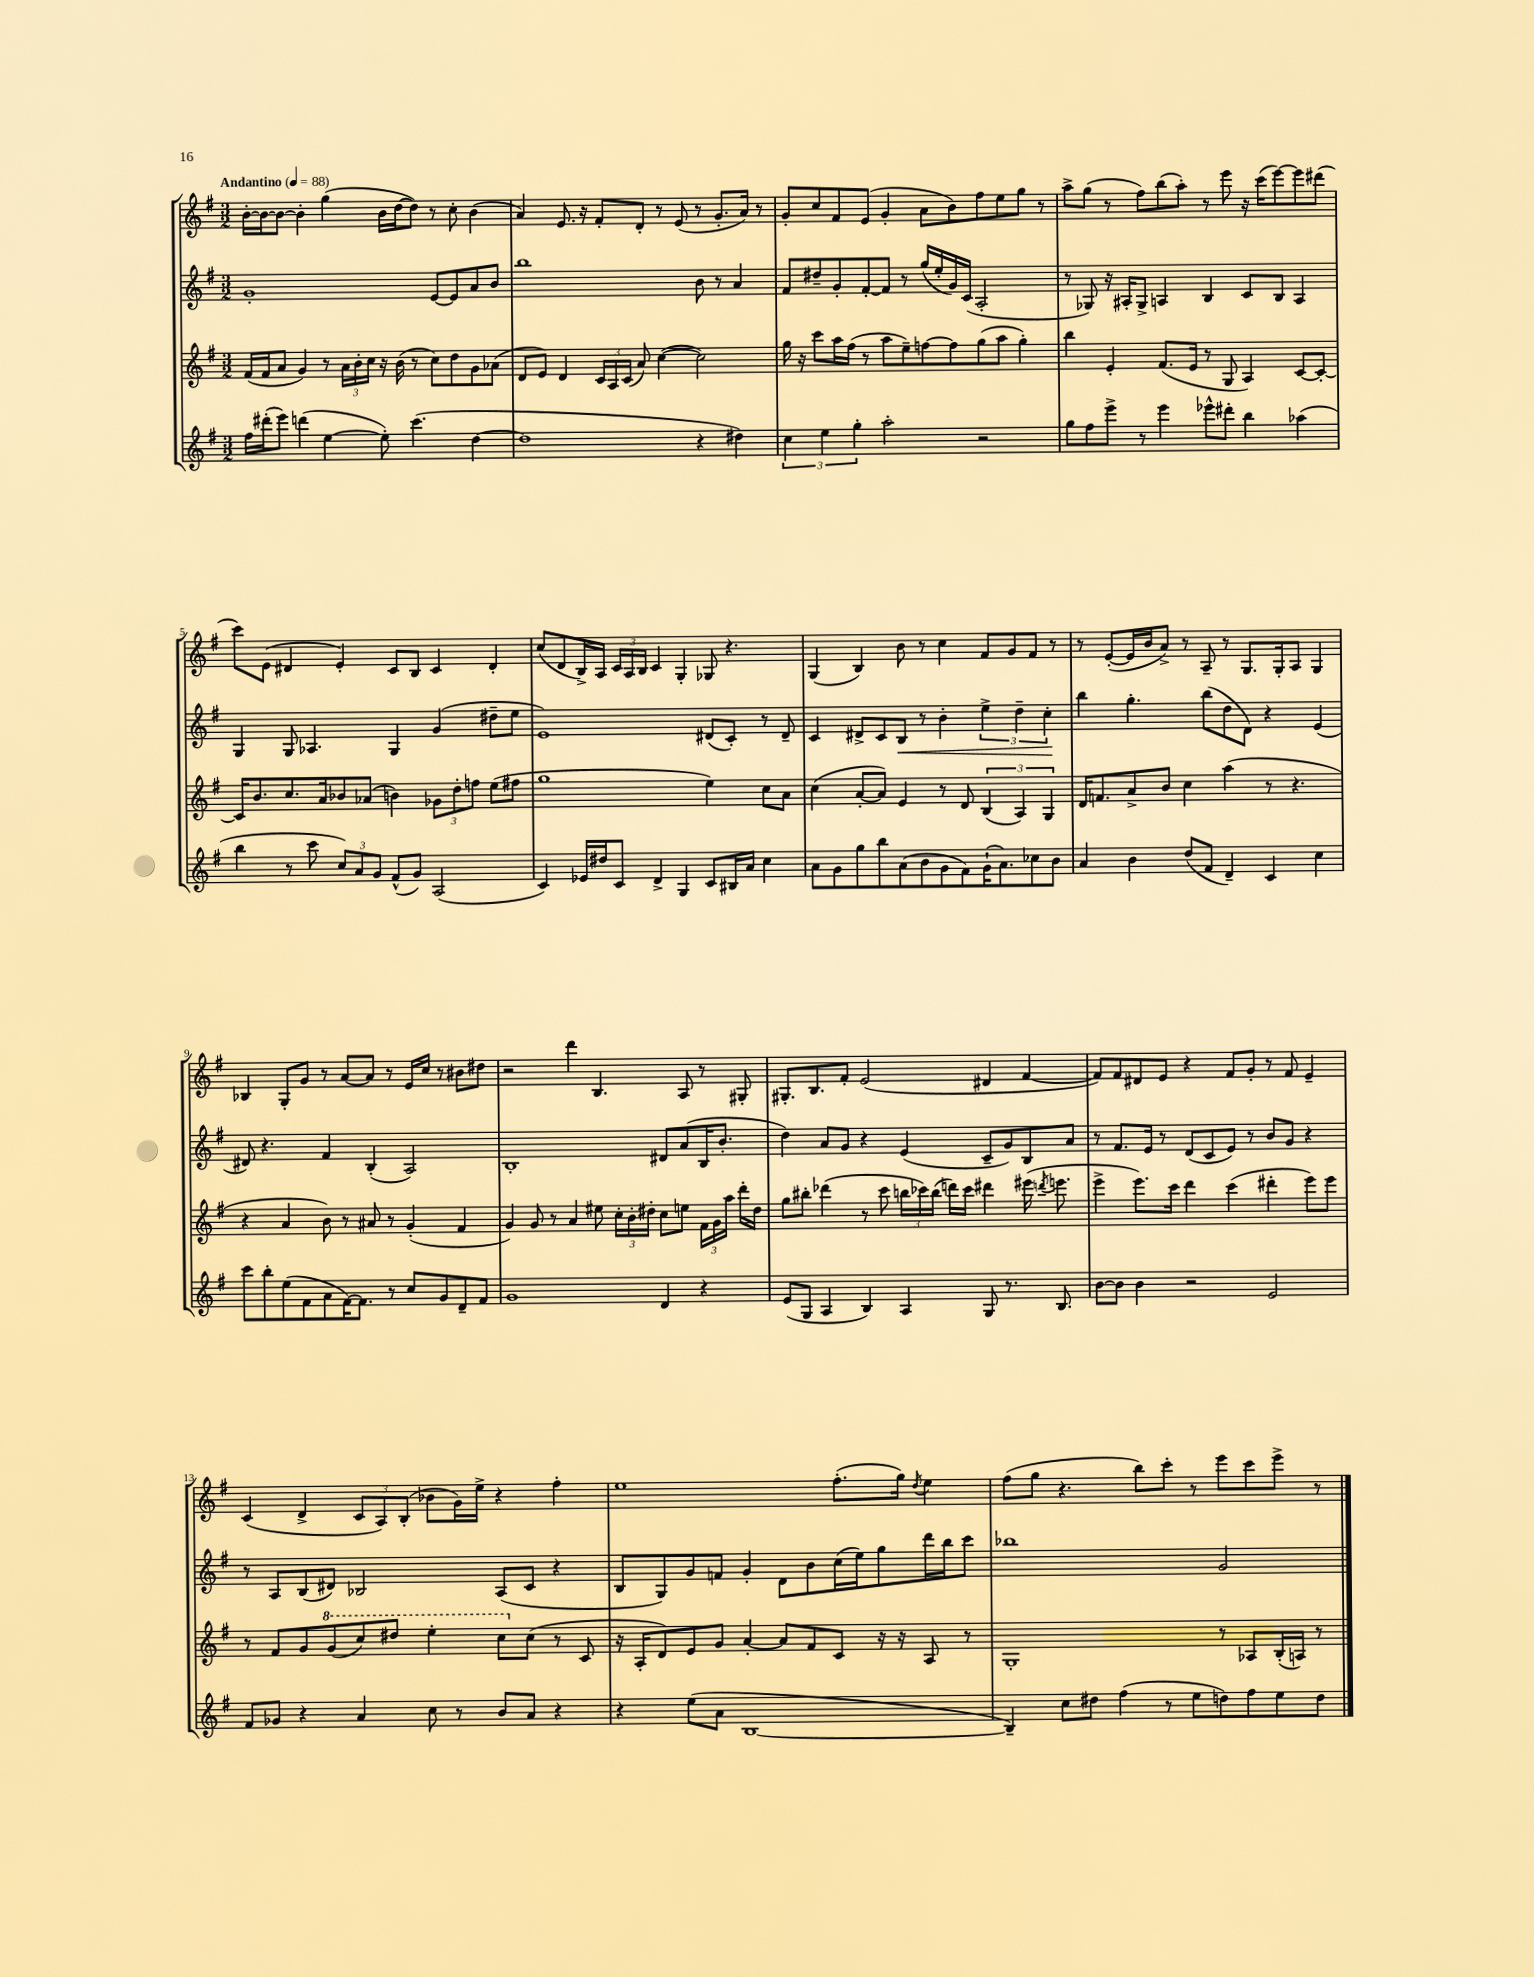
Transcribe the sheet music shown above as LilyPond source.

<<
\new StaffGroup <<
\new Staff = "s0" {
    \clef treble \key g \major \numericTimeSignature \time 3/2 \tempo "Andantino" 4 = 88
    \autoBeamOff b'16[~-. b'16~ b'8]~ b'4-. g''4( b'16[ d''16~ d''8]) r8 c''8-. b'4( |
    a'4) e'8. r16 fis'8[-. d'8]-. r8 e'8( r8 g'8.[-. a'16]) r8 |
    g'8[-. c''8 fis'8 e'8]( g'4-. a'8[ b'8) fis''8 e''8 g''8] r8 |
    a''8[-> g''8]( r8 fis''8[) b''8( a''8]-.) r8 e'''8 r16 c'''16[( e'''8~) e'''8 dis'''8]( |
    c'''8[) e'8]( dis'4 e'4-.) c'8[ b8] c'4 dis'4-. |
    c''8[( d'8 b16->) a16] \tuplet 3/2 { c'16[ a16 b16] } c'4 g4-. ges8 r4. |
    g4( b4) b'8 r8 c''4 fis'8[ g'8 fis'8] r8 |
    r8 e'8[~-.( e'16 b'16 a'8]->) r8 a8-- r8 g8.[ g16-. a8] g4 |
    bes4 g8[-. g'8] r8 a'8[~ a'8] r8 e'16[ c''16] r8 bis'8[ dis''8] |
    r2 d'''4 b4. a8 r8 gis8-. |
    gis8.[-. b8. fis'8]-. e'2( dis'4 fis'4~ |
    fis'8[) fis'8 dis'8 e'8] r4 fis'8[ g'8]-. r8 fis'8 e'4-- |
    c'4( d'4-> \tuplet 3/2 { c'8[ a8) b8]-.( } bes'8[ g'16) e''16]-> r4 fis''4-. |
    e''1 fis''8.[-.( g''16]) \acciaccatura { d''8 } e''4 |
    fis''8[( g''8] r4. b''8[) c'''8]-. r8 e'''8[ c'''8 e'''8]-> r8 \bar "|." |
}
\new Staff = "s1" {
    \clef treble \key g \major \numericTimeSignature \time 3/2
    \autoBeamOff g'1-. e'8[~ e'8 a'8 b'8] |
    b''1 b'8 r8 a'4 |
    fis'8[ dis''8-- g'8-. fis'8~-. fis'8] r8 g''16[( e''16-. g'16) c'16]( a2-. |
    r8 ges8) r16 ais16[-. ges8]-> a4 b4 c'8[ b8] a4 |
    g4 g8 aes4. g4 g'4( dis''8[-- e''8] |
    e'1) dis'8[( c'8]-.) r8 dis'8-- |
    c'4 dis'8[-> c'8 b8]\< r8 b'4-. \tuplet 3/2 { e''4-> d''4-- c''4-.\! } |
    b''4 g''4.-. b''8[( d''8 d'8]) r4 e'4( |
    dis'8) r4. fis'4 b4-.( a2) |
    b1-. dis'8[ a'8( b16 b'8.]-. |
    d''4) a'8[ g'8] r4 e'4( c'8[-- g'8) b8 a'8] |
    r8 fis'8.[ e'16] r8 d'8[( c'8 e'8]) r8 b'8[ g'8] r4 |
    r8 a8[ b8( dis'8]) bes2 a8[( c'8] r4 |
    b8[ g8) g'8 f'8] g'4-. d'8[ b'8 c''16( e''16) g''8 d'''16 b''16 c'''8] |
    bes''1 g'2 \bar "|." |
}
\new Staff = "s2" {
    \clef treble \key g \major \numericTimeSignature \time 3/2
    \autoBeamOff fis'16[( fis'16 a'8] g'4) r8 \tuplet 3/2 { a'16[ b'16-. c''16] } r16 b'16( r8 c''8[) d''8 g'8 aes'8]( |
    d'8[ e'8]) d'4 \tuplet 3/2 { c'16[ a16 c'16]( } a'8) c''4~( c''2) |
    g''16 r16 c'''8[ a''16 fis''16]( r8 a''8[ e''8--) f''8~ f''8 g''8( a''8] g''4-.) |
    b''4 e'4-. fis'8.[( e'16] r8 g8 a4) c'8[~ c'8]~-. |
    c'16[ b'8. c''8. a'16 bes'8 aes'8]( b'4) \tuplet 3/2 { ges'8[ d''8-. f''8] } e''8[( fis''8] |
    g''1 e''4) c''8[ a'8] |
    c''4( a'8[~-. a'8]) e'4 r8 d'8 \tuplet 3/2 { b4( a4) g4 } |
    d'16[ f'8. a'8-> b'8] c''4 a''4( r8 r4. |
    r4 a'4 b'8) r8 ais'8 r8 g'4-.( fis'4 |
    g'4) g'8 r8 a'4 eis''8 \tuplet 3/2 { c''16[-. b'16-. dis''16]-. } c''8[ e''8] \tuplet 3/2 { fis'16[ g'16 a''16] } d'''16[-. dis''16] |
    g''8[ bis''8]-. des'''4( r8 c'''8 \tuplet 3/2 { b''16[ ces'''16) b''16]( } d'''16[) ces'''16] dis'''4 eis'''16( \acciaccatura { d'''8 } e'''8. |
    e'''4-> e'''8.[) c'''16] d'''4 c'''4( dis'''4-. e'''8[) e'''8] |
    r8 fis'8[ g'8 \ottava #1 g''8( c'''8) dis'''8] e'''4-. c'''8[ \ottava #0 c''8]( r8 c'8 |
    r16 a16[-. d'8) e'8 g'8] a'4~-. a'8[ fis'8 c'8] r16 r16 a8 r8 |
    g1-. r8 aes8[ b16-.( a16]) r8 \bar "|." |
}
\new Staff = "s3" {
    \clef treble \key g \major \numericTimeSignature \time 3/2
    \autoBeamOff fis''16[ dis'''16-.( e'''8]) d'''4( e''4~ e''8-.) c'''4.( d''4~ |
    d''1 r4 dis''4) |
    \tuplet 3/2 { c''4 e''4 g''4-. } a''2-. r2 |
    g''8[ fis''8 e'''8]-> r8 e'''4 ees'''8[-^ dis'''8]-. b''4 aes''4( |
    b''4 r8 c'''8 \tuplet 3/2 { c''8[) a'8 g'8] } fis'8[-^( g'8]) a2( |
    c'4) ees'16[ dis''16 c'8] d'4-> g4 c'8[ bis16 a'16] c''4 |
    a'8[ g'8 g''8 b''8 a'8( b'8 g'8 fis'8) g'16-!( a'8.) ces''8 b'8] |
    a'4 b'4 d''8[( fis'8] d'4--) c'4 c''4 |
    c'''8[ b''8-. e''8( fis'8 a'8 fis'16~) fis'8.] r8 c''8[ g'8 d'8-- fis'8] |
    g'1 d'4 r4 |
    e'8[( g8] a4 b4) a4 g8 r8. b8. |
    b'8[~ b'8] b'4 r2 e'2 |
    fis'8[ ges'8] r4 a'4 c''8 r8 b'8[ a'8] r4 |
    r4 e''8[( a'8] b1~ |
    b4--) c''8[ dis''8] fis''4( r8 e''8[ d''8) fis''8 e''8 d''8] \bar "|." |
}
>>
>>
